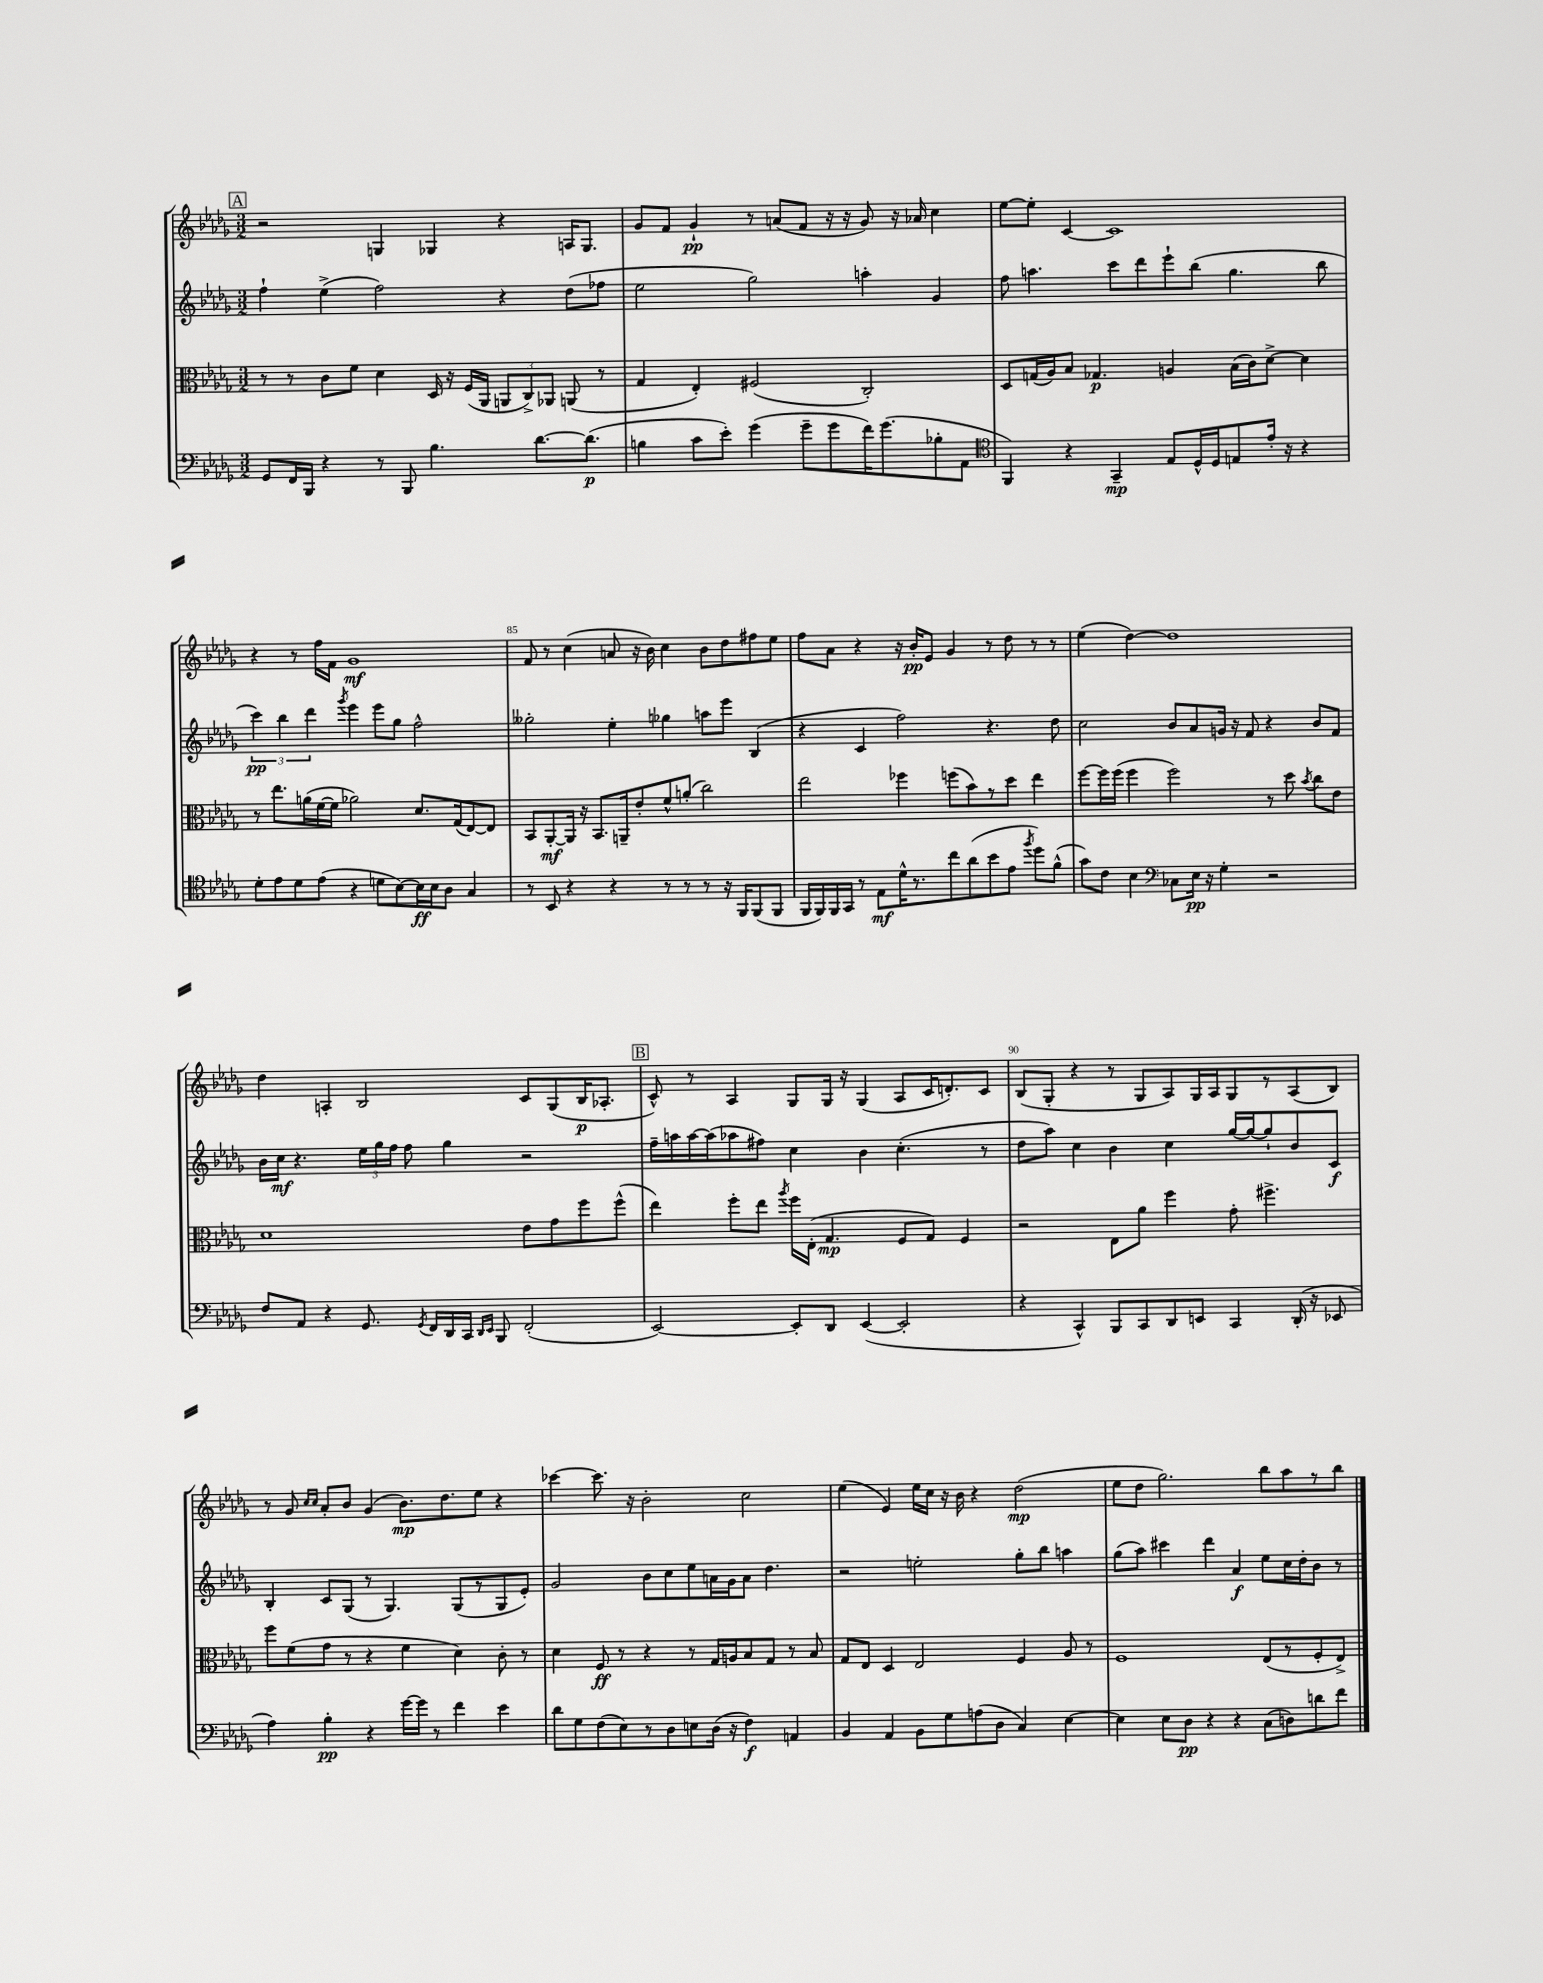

**kern	**kern	**kern	**kern
*staff4	*staff3	*staff2	*staff1
*clefF4	*clefC3	*clefG2	*clefG2
*k[b-e-a-d-g-]	*k[b-e-a-d-g-]	*k[b-e-a-d-g-]	*k[b-e-a-d-g-]
*M3/2	*M3/2	*M3/2	*M3/2
8GG-	8r	4ff`	2r
16FF	8r	.	.
16BBB-	.	.	.
4r	8c	(4ee-^	.
.	8f	.	.
8r	4d-	2ff)	4G
8BBB-	.	.	.
4.B-	16D-	.	4G-
.	16r	.	.
.	(16F	.	.
.	16AA-	.	.
.	12AA	4r	4r
.	12C^)	.	.
[8.d-	.	.	.
.	12AA-	.	.
.	(8AA	(8dd-	16A
(8.d-]	.	.	8.G-
.	8r	8ff-	.
=	=	=	=
4B	4G-	2ee-	8g-
.	.	.	8f
8c	4E-')	.	4g-`
8e-')	.	.	.
(4g-	(2F#	2gg-)	8r
.	.	.	(8a
8g-~	.	.	8f
8g-	.	.	16r
.	.	.	16r
16f)	2C')	4aa'	8g-)
(8.g-	.	.	.
.	.	.	16r
.	.	.	16a-
8B-'	.	4g-	4cc
8AA-	.	.	.
=	=	=	=
*clefC4	*	*	*
4FF)	8D-	8ff	[8ee-
.	(16G	4.aa	8ee-']
.	16A-)	.	.
4r	8B-	.	[4c
.	4.G-	.	.
4GG-~	.	8ccc	1c]
.	.	8ddd-	.
8E-	4A	8eee-`	.
16D-^^	.	(8bb-	.
16D-	.	.	.
8E	(16B-	4.gg-	.
.	16c)	.	.
16e-'	[8d-^	.	.
16r	.	.	.
4r	4d-]	.	.
.	.	8bb-	.
=	=	=	=
8d-'	8r	6ccc)	4r
8e-	8.ee-	.	.
.	.	6bb-	.
8d-	.	.	8r
.	(16a	.	.
.	.	6ddd-	.
(8e-	[16f	.	16ff
.	16f]	.	16f
.	.	8qggg-	.
4r	2a-)	4eee-	1g-
8d	.	8eee-	.
[8B-)	.	8gg-	.
16B-]	8.d-	2ff^^	.
16B-	.	.	.
8A-	.	.	.
.	(16G-	.	.
4G-	[8E-)	.	.
.	8E-]	.	.
=	=	=	=
8r	8BB-	2gg--'	8f
8BB-	[8AA-'	.	8r
4r	16AA-]	.	(4cc
.	16r	.	.
.	8.BB-	.	.
4r	.	4ee-'	8a
.	16AA~	.	.
.	8e-'	.	16r
.	.	.	16b-)
8r	8f^^	4gg-	4cc
8r	(8a'	.	.
8r	2cc)	8aa	8b-
16r	.	8eee-	8dd-
16FF	.	.	.
(8FF	.	(4B-	8ff#
8FF	.	.	8ee-
=	=	=	=
16FF	2ee-	4r	8ff
16FF)	.	.	.
16FF	.	.	8a-
16GG-	.	.	.
8r	.	4c	4r
8E-	.	.	.
16d-^^	4ff-	2ff)	16r
8.r	.	.	16b-'
.	.	.	8e-
8cc	(8ff	.	4g-
(8a-	8b-)	.	.
8b-	8r	4.r	8r
8e-	8dd-	.	8dd-
8qff	.	.	.
8dd-)	4ee-	.	8r
(8f^^	.	8dd-	8r
=	=	=	=
8g-)	[8ff	2cc	(4ee-
8c	16ff]	.	.
.	(16ff	.	.
4B-	4ff	.	[4dd-)
*clefF4	*	*	*
8C-	2ff)	8b-	1dd-]
16E-	.	8a-	.
16r	.	.	.
4G-'	.	16g	.
.	.	16r	.
.	.	8f	.
2r	8r	4r	.
.	8dd-	.	.
.	8qb-	.	.
.	8cc	8b-	.
.	8e-	8f	.
=	=	=	=
8F	1d-	16b-	4dd-
.	.	16cc	.
8AA-	.	4.r	.
4r	.	.	4A'
8.GG-	.	24ee-	2B-
.	.	24gg-	.
.	.	24ff	.
.	.	8ff	.
8qGG-	.	.	.
16FF	.	.	.
16DD-	.	4gg-	.
16CC	.	.	.
16qqDD-	.	.	.
16qqEE-	.	.	.
8BBB-	.	.	.
(2FF'	8e-	2r	8c
.	8g-	.	(8G-
.	8ff	.	16B-
.	.	.	8.A-'
.	(8ff^^	.	.
=	=	=	=
[2EE-)	4ee-)	16ff~	8c^^)
.	.	16aa	.
.	.	[16aa	8r
.	.	(16aa]	.
.	8ff'	8aa-	4A-
.	8ee-	8ff#)	.
.	8qaa-	.	.
8EE-']	16ff	4cc	8G-
.	(16E-'	.	.
8DD-	4.G-	.	16G-
.	.	.	16r
([4EE-	.	4b-	(4G-
2EE-']	8F	(4.cc'	8A-
.	8G-)	.	16c
.	.	.	8.d')
.	4F	.	.
.	.	8r	8c
=	=	=	=
4r	2r	8dd-	(8B-
.	.	8aa-)	8G-'
4CC^^)	.	4cc	4r
8BBB-	8E-	4b-	8r
8CC	8a-	.	8G-
8DD-	4ff	4cc	8A-)
8EE	.	.	16G-
.	.	.	16A-
4CC	8g-'	[16gg-	8G-
.	.	16gg-_	.
.	4.ff#^	8gg-`]	8r
(16DD-'	.	8b-	(8A-
16r	.	.	.
8EE-	.	8c	8B-)
=	=	=	=
4A-)	8ff	4B-'	8r
.	(8f	.	8g-
.	.	.	16qqcc
.	.	.	16qqcc
4B-'	8g-	8c	8a-'
.	8r	(8G-	8b-
4r	4r	8r	(4g-
.	.	4.G-)	.
[16g-	4f	.	8.b-)
16g-]	.	.	.
8r	.	.	.
.	.	.	8.dd-
4f	4d-)	(8G-	.
.	.	8r	8ee-
4e-	8c'	8G-	4r
.	8r	8e-')	.
=	=	=	=
8d-	4d-	2g-	[4ccc-
8G-	.	.	.
(8F	8F	.	8.ccc-]
8E-)	8r	.	.
.	.	.	16r
8r	4r	8b-	2b-'
8D-	.	8cc	.
8E	8r	8ee-	.
(16D-	16G-	16a	.
16r	16A	16g-	.
4F)	8B-	8a	2cc
.	8G-	4.dd-	.
4AA	8r	.	.
.	8B-	.	.
=	=	=	=
4BB-	8G-	2r	(4ee-
.	8E-	.	.
4AA-	4D-	.	4e-)
8BB-	2E-	2ee'	16ee-
.	.	.	16cc
8G-	.	.	16r
.	.	.	16b-
(8A	.	.	4r
8D-	.	.	.
4C)	4F	8gg-'	(2dd-
.	.	8bb-	.
[4E-	8A-	4aa	.
.	8r	.	.
=	=	=	=
4E-]	1F	(8gg-	8ee-
.	.	8aa-)	8dd-
8E-	.	4ccc#	2.gg-)
8D-	.	.	.
4r	.	4ddd-	.
4r	.	4a-	.
(8C	(8E-	8ee-	8bb-
8D)	8r	16cc	8aa-
.	.	16dd-'	.
8d	8F'	8b-	8r
8f	8E-^)	8r	8bb-
==	==	==	==
*-	*-	*-	*-
